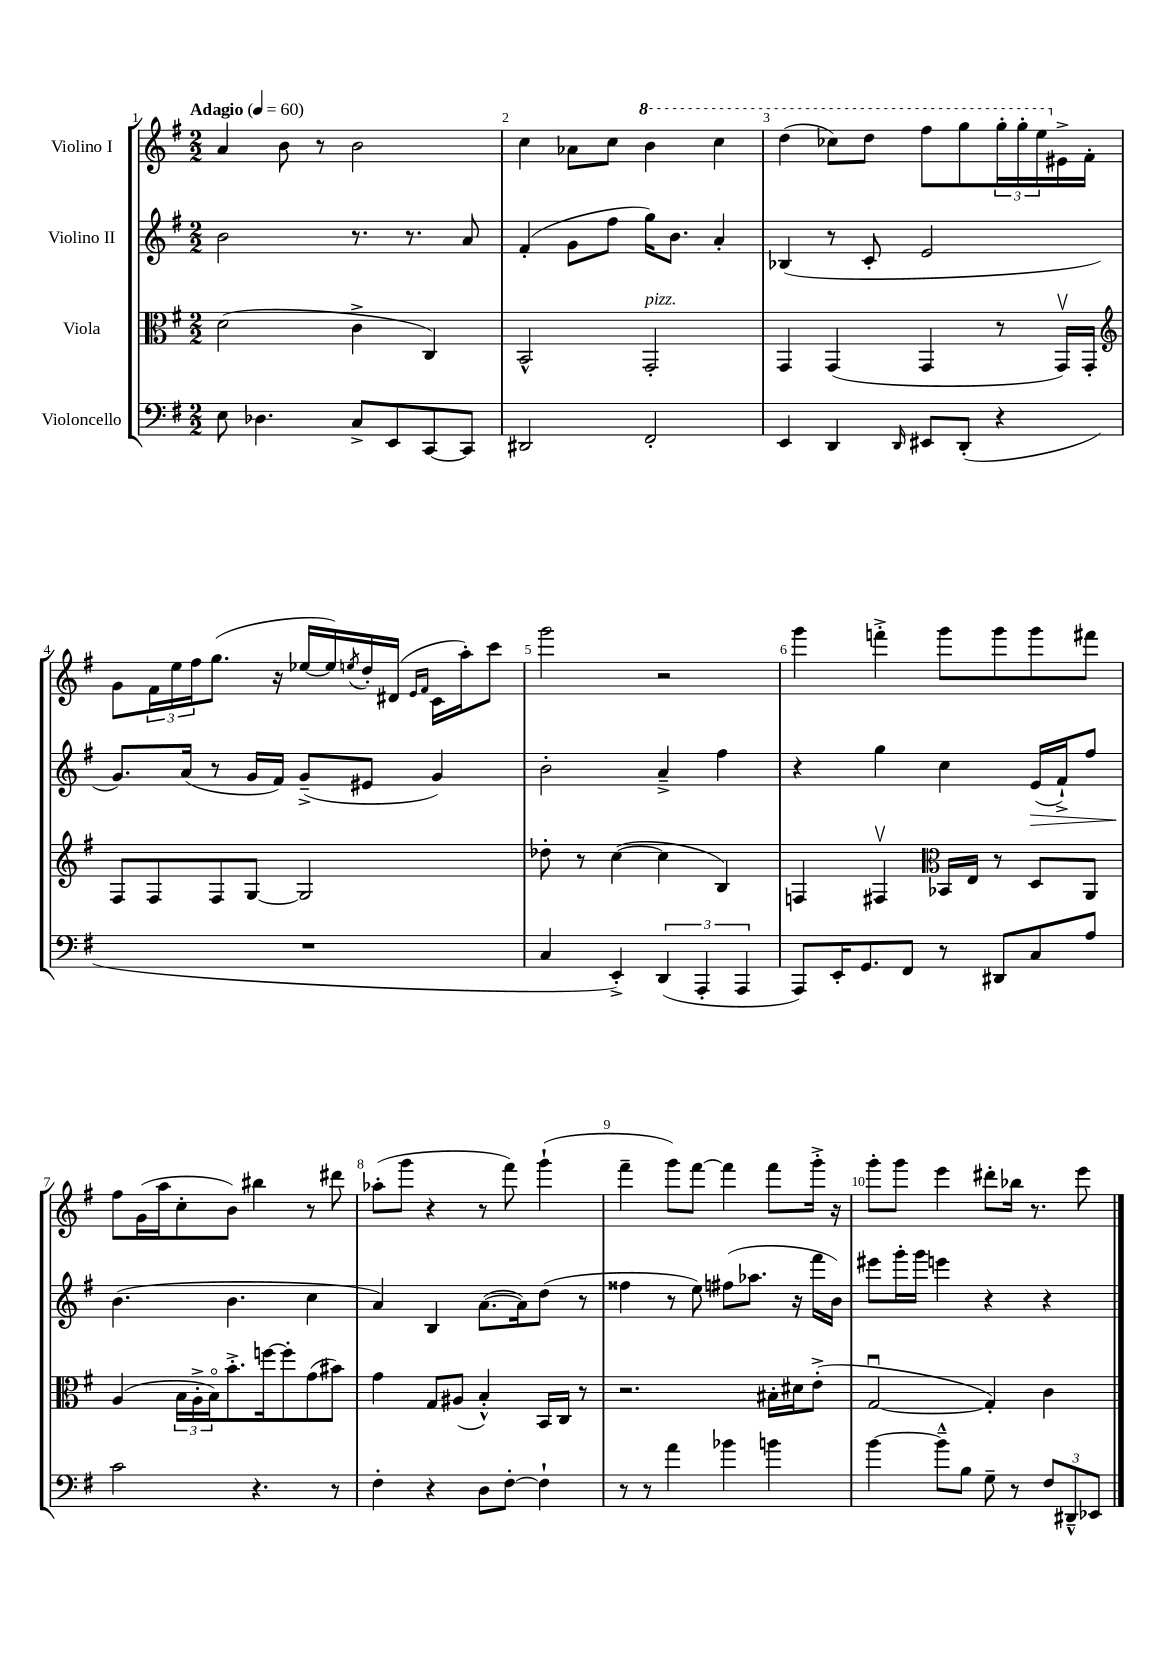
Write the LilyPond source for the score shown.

<<
\new StaffGroup <<
\new Staff = "s0" \with { instrumentName = "Violino I" } {
    \clef treble \key g \major \numericTimeSignature \time 2/2 \tempo "Adagio" 4 = 60
    a'4 b'8 r8 b'2 |
    c''4 aes'8 c''8 \ottava #1 b''4 c'''4 |
    d'''4( ces'''8) d'''8 fis'''8 g'''8 \tuplet 3/2 { g'''16-. g'''16-. e'''16 \ottava #0 } eis'16-> fis'16-. |
    g'8 \tuplet 3/2 { fis'16 e''16 fis''16 } g''8.( r16 ees''16~ ees''16) \acciaccatura { e''8 } d''16-. dis'16( \grace { e'16 fis'16 } c'16 a''16-.) c'''8 |
    g'''2 r2 |
    g'''4 f'''4-.-> g'''8 g'''8 g'''8 fis'''8 |
    fis''8 g'16( a''16 c''8-. b'8) bis''4 r8 dis'''8 |
    aes''8-.( g'''8 r4 r8 fis'''8) g'''4-!( |
    fis'''4-- g'''8) fis'''8~ fis'''4 fis'''8 g'''16-.-> r16 |
    g'''8-. g'''8 e'''4 dis'''8-. bes''16 r8. e'''8 \bar "|." |
}
\new Staff = "s1" \with { instrumentName = "Violino II" } {
    \clef treble \key g \major \numericTimeSignature \time 2/2
    b'2 r8. r8. a'8 |
    fis'4-.( g'8 fis''8 g''16) b'8. a'4-. |
    bes4( r8 c'8-. e'2 |
    g'8.) a'16( r8 g'16 fis'16) g'8--->( eis'8 g'4) |
    b'2-. a'4---> fis''4 |
    r4 g''4 c''4 e'16\>( fis'16-!->) fis''8 |
    b'4.\!( b'4. c''4 |
    a'4) b4 a'8.~( a'16) d''8( r8 |
    fisis''4 r8 e''8) fis''8( aes''8. r16 fis'''16 b'16) |
    eis'''8 g'''16-. g'''16 e'''4 r4 r4 \bar "|." |
}
\new Staff = "s2" \with { instrumentName = "Viola" } {
    \clef alto \key g \major \numericTimeSignature \time 2/2
    d'2( c'4-> c4) |
    b,2-^ g,2-.^\markup { \italic "pizz." } |
    g,4 g,4( g,4 r8 g,16\upbow) g,16-. |
    \clef treble fis8 fis8 fis8 g8~ g2 |
    des''8-. r8 c''4~( c''4 b4) |
    f4 fis4\upbow \clef alto bes,16 e16 r8 d8 a,8 |
    a4( \tuplet 3/2 { b16 a16-.-> b16\flageolet) } b'8.-.-> f''16~ f''8-. g'8( bis'8) |
    g'4 g8 ais8( b4-.-^) b,16 c16 r8 |
    r2. bis16-. dis'16 e'8-.->( |
    g2~\downbow g4-.) c'4 \bar "|." |
}
\new Staff = "s3" \with { instrumentName = "Violoncello" } {
    \clef bass \key g \major \numericTimeSignature \time 2/2
    e8 des4. c8-> e,8 c,8~ c,8 |
    dis,2 fis,2-. |
    e,4 d,4 \grace { d,16 } eis,8 d,8-.( r4 |
    R1 |
    c4 e,4-.->) \tuplet 3/2 { d,4( a,,4-. a,,4 } |
    a,,8) e,16-. g,8. fis,8 r8 dis,8 c8 a8 |
    c'2 r4. r8 |
    fis4-. r4 d8 fis8~-. fis4-! |
    r8 r8 a'4 bes'4 b'4 |
    b'4~ b'8---^ b8 g8-- r8 \tuplet 3/2 { fis8 dis,8---^ ees,8 } \bar "|." |
}
>>
>>
\layout { \context { \Score \override BarNumber.break-visibility = ##(#f #t #t) barNumberVisibility = #all-bar-numbers-visible } }
